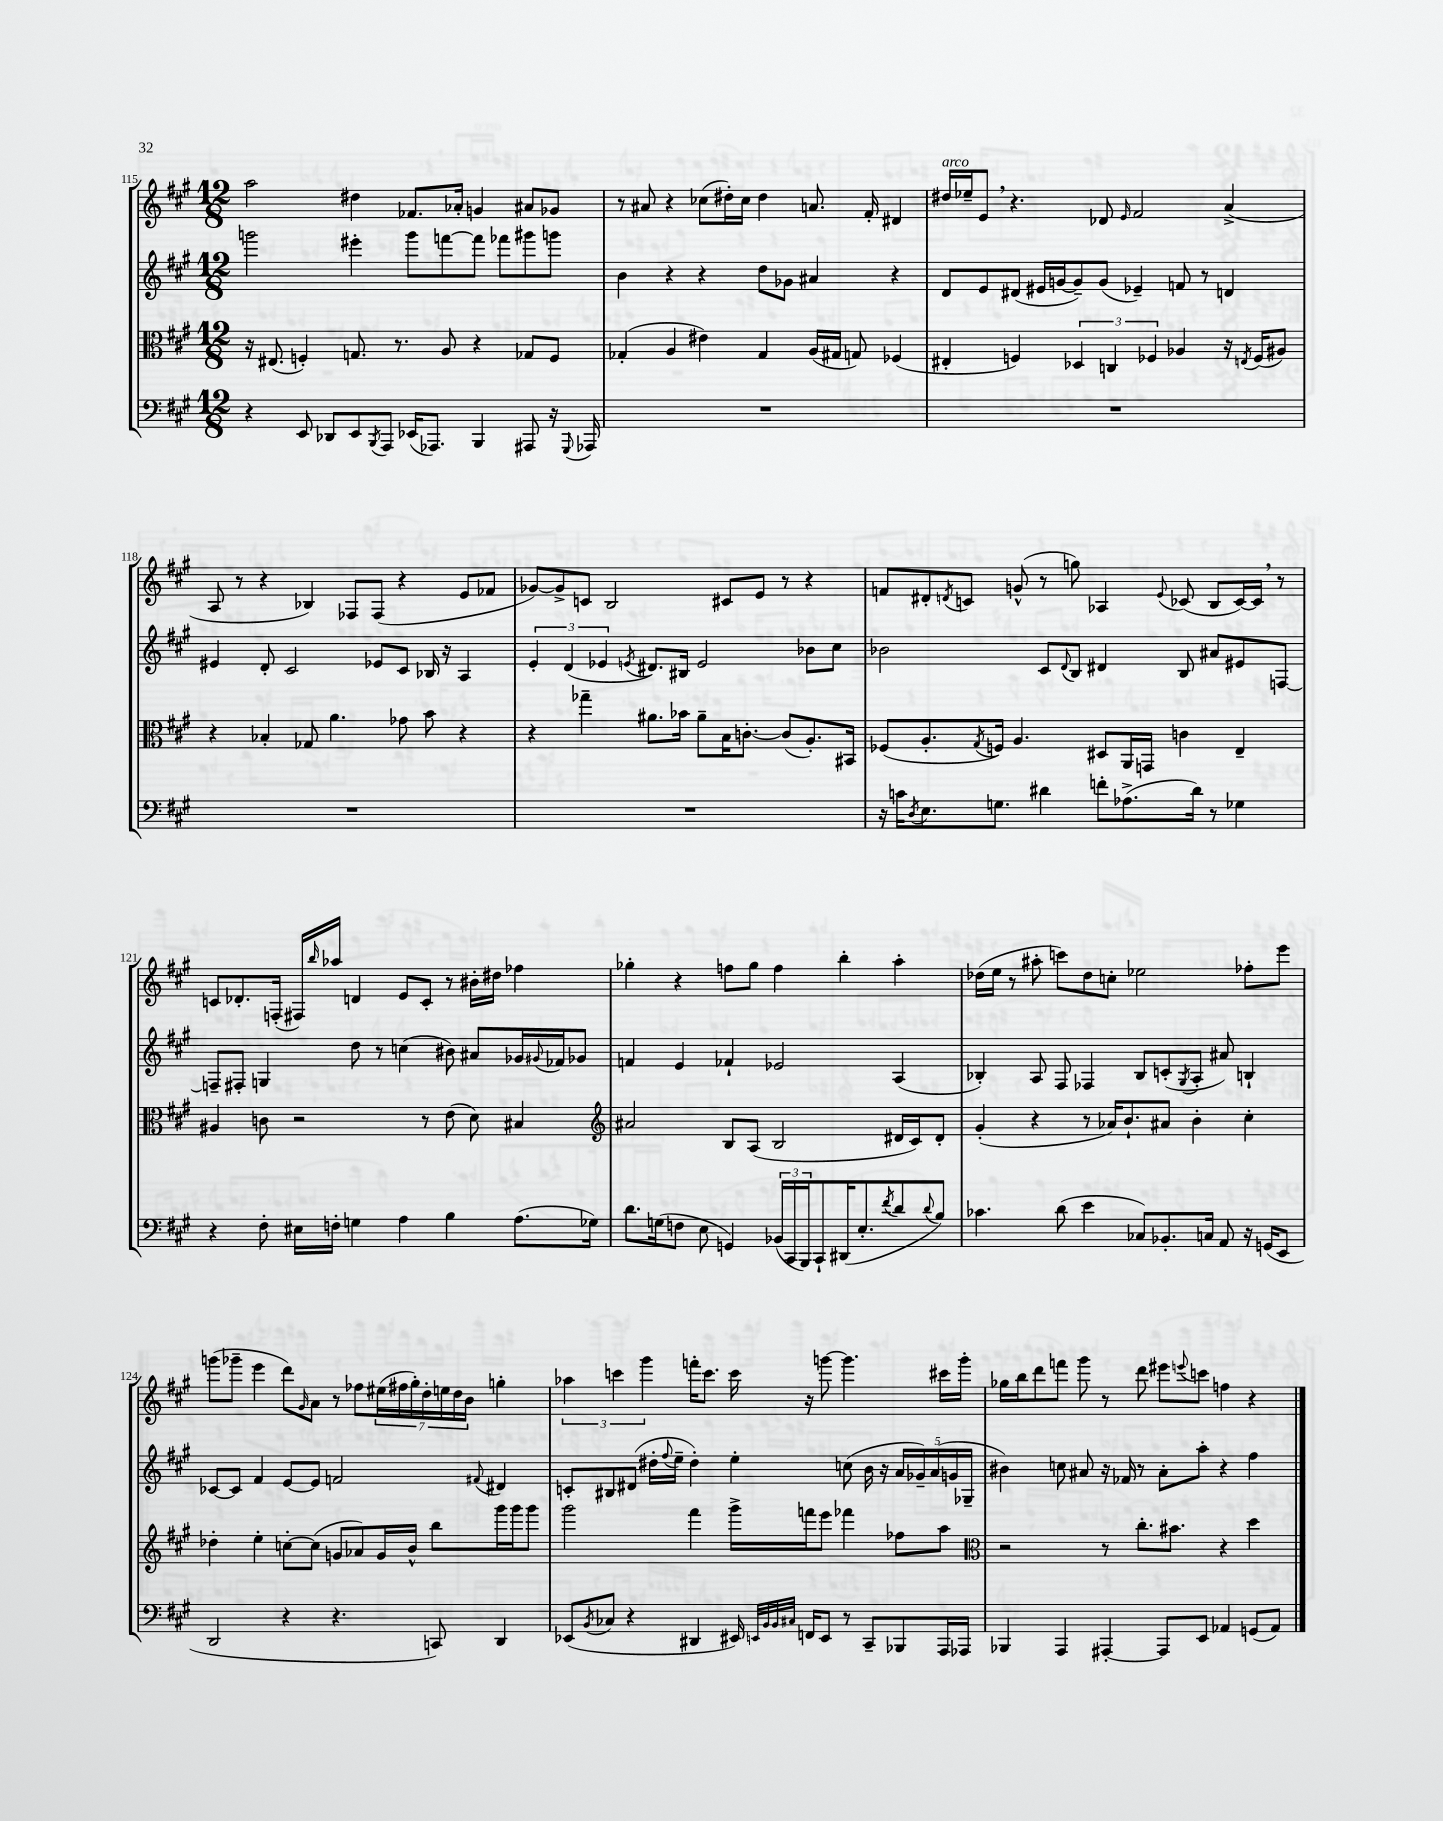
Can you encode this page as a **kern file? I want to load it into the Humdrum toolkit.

**kern	**kern	**kern	**kern
*staff4	*staff3	*staff2	*staff1
*clefF4	*clefC3	*clefG2	*clefG2
*k[f#c#g#]	*k[f#c#g#]	*k[f#c#g#]	*k[f#c#g#]
*M12/8	*M12/8	*M12/8	*M12/8
4r	16r	2ggg	2aa
.	(8.E#	.	.
8EE	4F')	.	.
8DD-	.	.	.
8EE	8.G	4eee#'	4dd#
8qBBB	.	.	.
8AAA	.	.	.
.	8.r	.	.
(16EE-	.	8ggg	8.f-
8.AAA-)	.	.	.
.	8A	[8fff	.
.	.	.	16a-'
4BBB	4r	8fff]	4g
.	.	8fff-	.
8AAA#	8G-	8ggg#	8a#
16r	8F	8ggg	8g-
8qqGGG#	.	.	.
16AAA-	.	.	.
=	=	=	=
1.r	(4G-'	4b	8r
.	.	.	8a#
.	4A	4r	4r
.	4e#)	4r	(8cc-
.	.	.	16dd#')
.	.	.	16cc-
.	4G-	8dd	4dd#
.	.	8g-	.
.	(16A	4a#	8.a
.	16G#	.	.
.	8G)	.	.
.	.	.	16f#'
.	(4F-	4r	4d#
=	=	=	=
1.r	4E#'	8d	16dd#
.	.	.	16ee-~
.	.	8e	8e
.	4F)	(8d#	4.r
.	.	16e#	.
.	.	[16g	.
.	6D-	8g~])	.
.	.	(8g	8d-
.	6C	.	.
.	.	.	16qqe
.	.	4e-~)	2f#
.	6F-	.	.
.	4A-	8f	.
.	.	8r	.
.	16r	4d	(4a^
.	8qE	.	.
.	(16F-	.	.
.	8A#)	.	.
=	=	=	=
1.r	4r	4e#	8A
.	.	.	8r
.	4B-'	8d'	4r
.	.	2c#	.
.	8G-	.	4B-)
.	4.a	.	.
.	.	.	8F-
.	.	8e-	(8F-
.	8g-	8c#	4r
.	8b	16B-	.
.	.	16r	.
.	4r	4A	8e
.	.	.	8f-
=	=	=	=
1.r	4r	6e'	[8g-)
.	.	.	8g-^]
.	.	(6d	.
.	4gg-~	.	8c
.	.	6e-	.
.	.	.	2B
.	.	8qe	.
.	8.a#	8.d#)	.
.	16b-	16B#	.
.	8a#~	2e	.
.	16B	.	8c#
.	[8.c'	.	.
.	.	.	8e
.	(8c]	.	8r
.	8.A')	8b-	4r
.	.	8cc#	.
.	16BB#	.	.
=	=	=	=
16r	(8F-	2b-	8f
16c	.	.	.
8qD	.	.	.
8.E	8.A'	.	8d#'
.	.	.	8qd
.	.	.	8c
.	8qG#	.	.
8.G	16F)	.	.
.	4.A	.	(8g^^
4d#	.	8c#	8r
.	.	8qqd	.
.	.	8B	8gg)
8f'	8D#	4d#	4A-
(8.A-^	16AA	.	.
.	16GG	.	.
.	.	.	8qqe
.	4c	8B	(8c-
16d#)	.	.	.
8r	.	8a#	8B
4G-	4E~	8e#	[16c-)
.	.	.	16c-]
.	.	[8F	8r
=	=	=	=
4r	4A#	8F~]	8c
.	.	8F#'	8.d-'
8F#'	8c	4G	.
.	.	.	(16F'
16E#	2r	.	16F#)
.	.	.	16qqbb
16F'	.	.	16aa-
4G	.	8dd	4d
.	.	8r	.
4A	.	(4cc	8e
.	8r	.	8c'
4B	(8e	8b#)	8r
.	8d)	8a#	16b#'
.	.	.	16dd#
(8.A	4B#	16g-	4ff-
.	.	8qqg#	.
.	.	16f-	.
.	.	8g-	.
16G-)	.	.	.
=	=	=	=
*	*clefG2	*	*
8.d	2a#	4f	4gg-'
(16G	.	.	.
8F	.	4e	4r
8E	.	.	.
4GG)	8B	4f-`	8ff
.	(8A	.	8gg-
(24BB-	2B	2e-	4ff
24CC#	.	.	.
24BBB)	.	.	.
8CC#`	.	.	.
(16DD#	.	.	4bb'
8.E'	.	.	.
8qf#	.	.	.
8d	16d#	(4A	4aa'
.	16c#)	.	.
8qqd	.	.	.
8B)	8d#'	.	.
=	=	=	=
4.c-	(4g#'	4B-')	(16dd-
.	.	.	16ee
.	.	.	8r
.	4r	8A	8aa#'
(8d	.	8F#	8ccc)
4e	8r	4F-	8dd-
.	16a-)	.	8cc'
.	8.b`	.	.
8C-)	.	8B-	2ee-
8.BB-'	8a#	(8c'	.
.	.	8qG#	.
.	4b'	8A'	.
16C	.	.	.
8AA	.	8a#)	.
16r	4cc#'	4B`	8ff-'
(16GG	.	.	.
8EE	.	.	8eee
=	=	=	=
2DD	4dd-'	[8c-	(8ggg
.	.	8c-]	8ggg-~
.	4ee'	4f#	4eee
4r	[8cc'	[8e	8ddd)
.	.	.	16qqg#
.	(8cc]	8e]	8a
4.r	8g	2f	8r
.	8a-)	.	8ff-
.	16g	.	(28ee#
.	.	.	28ff#
.	16b^^	.	.
.	.	.	28gg#')
.	.	.	28dd'
8CC)	8bb	.	.
.	.	.	28ee
.	.	.	28dd
.	.	.	28b
.	.	8qqf#	.
4DD	16ggg#	4d#	4gg'
.	16ggg#	.	.
.	8ggg#	.	.
=	=	=	=
(8EE-	2ggg#	8c'	6aa-
8qBB	.	.	.
8C-	.	8B#	.
.	.	.	6ccc
4r	.	(8d#	.
.	.	.	6ggg#
.	.	16dd#'	.
.	.	8qqff#	.
.	.	16ee~	.
4DD#	4fff#	4dd#')	16fff'
.	.	.	8.ccc
16EE#)	16ggg#^	4ee'	16ccc
32qqEE	.	.	.
32qqBB	.	.	.
32qqBB	.	.	.
32qqC#	.	.	.
16FF	16fff	.	16r
8EE	8eee	.	[8ggg
8r	4fff-	(8cc	4.ggg]
8CC#~	.	16b	.
.	.	16r	.
8BBB-	8ff-	20a	.
.	.	20g-~)	.
.	.	(20a	.
16AAA	8aa	.	16ccc#
.	.	20g	.
16AAA-	.	.	16ggg'
.	.	20G-~	.
=	=	=	=
*	*clefC3	*	*
4BBB-	2r	4b#)	16gg-
.	.	.	16bb
.	.	.	8ddd
4AAA	.	8cc	8fff
.	.	8a#	8ggg#
[4AAA#'	8r	16r	8r
.	.	16f-	.
.	8.cc#'	8r	8ddd
8AAA#]	.	8a#'	8eee#
.	8.b#	.	.
.	.	.	8qqeee
8EE	.	8aa'	8ccc
4AA-	4r	4r	4ff
(8GG	4dd	4ff#	4r
8AA-)	.	.	.
==	==	==	==
*-	*-	*-	*-
